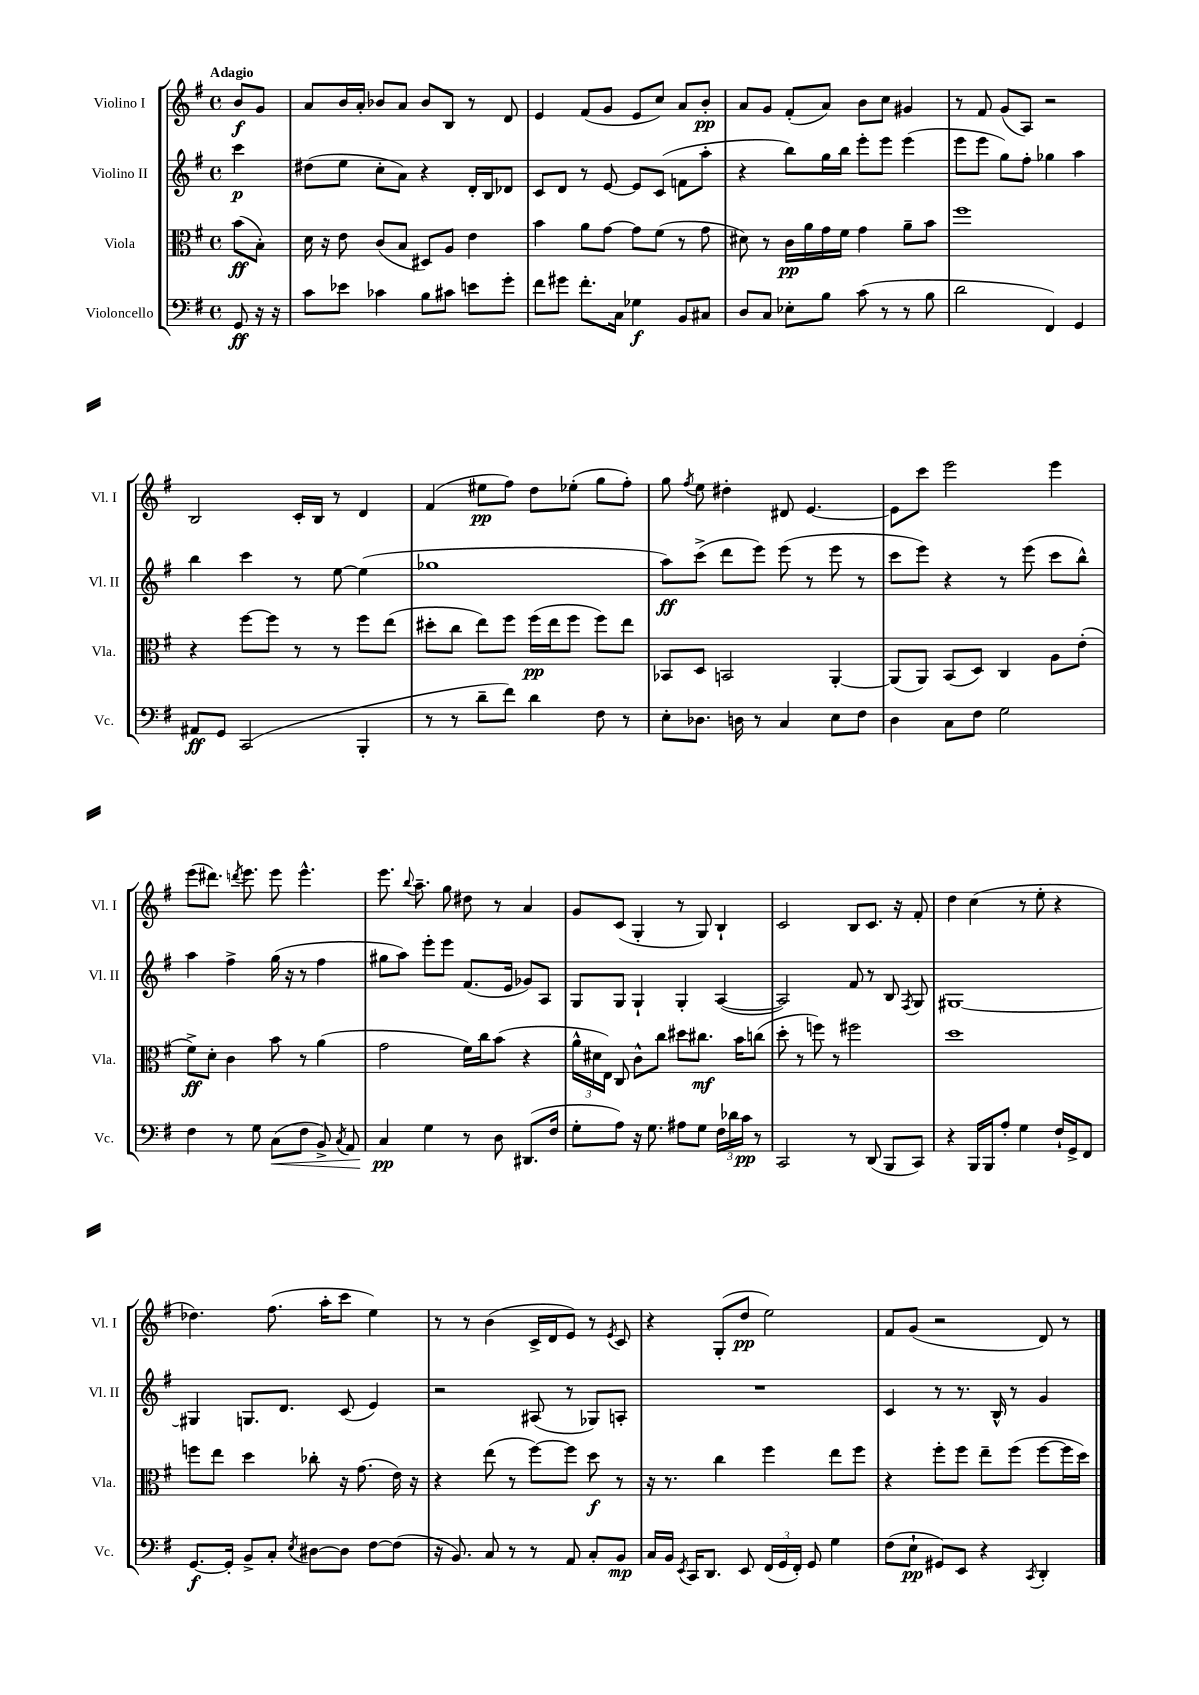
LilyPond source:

<<
\new StaffGroup <<
\new Staff = "s0" \with { instrumentName = "Violino I" shortInstrumentName = "Vl. I" } {
    \clef treble \key g \major \defaultTimeSignature \time 4/4 \partial 4 \tempo "Adagio"
    \autoBeamOff b'8[\f g'8] |
    a'8[ b'16 a'16]-. bes'8[ a'8] bes'8[ b8] r8 d'8 |
    e'4 fis'8[( g'8] e'8[ c''8]) a'8[ b'8]-.\pp |
    a'8[ g'8] fis'8[-.( a'8]) b'8[ c''8] gis'4 |
    r8 fis'8 g'8[( a8]) r2 |
    b2 c'16[-. b16] r8 d'4 |
    fis'4( eis''8[\pp fis''8]) d''8[ ees''8]-.( g''8[ fis''8]-.) |
    g''8 \acciaccatura { fis''8 } e''8 dis''4-. dis'8 e'4.~ |
    e'8[ c'''8] e'''2 e'''4 |
    e'''8[( dis'''8.]) \acciaccatura { d'''8 } e'''8. e'''8 e'''4.-^ |
    e'''8. \appoggiatura { b''8 } a''8.-- g''8 dis''8 r8 a'4 |
    g'8[ c'8]( g4-. r8 g8) b4-! |
    c'2 b8[ c'8.] r16 fis'8-. |
    d''4 c''4( r8 e''8-. r4 |
    des''4.) fis''8.( a''16[-. c'''8] e''4) |
    r8 r8 b'4( c'16[-> d'16 e'8]) r8 \acciaccatura { e'8 } c'8 |
    r4 g8[-.( d''8]\pp e''2) |
    fis'8[ g'8]( r2 d'8) r8 \bar "|." |
}
\new Staff = "s1" \with { instrumentName = "Violino II" shortInstrumentName = "Vl. II" } {
    \clef treble \key g \major \defaultTimeSignature \time 4/4 \partial 4
    \autoBeamOff c'''4\p |
    dis''8[( e''8] c''8[-. a'8]) r4 d'16[-. b16 des'8] |
    c'8[ d'8] r8 e'8~ e'8[ c'8]( f'8[ a''8]-. |
    r4 b''8[) g''16 b''16] e'''8[-. e'''8] e'''4( |
    e'''8[ e'''8] g''8[) fis''8]-. ges''4 a''4 |
    b''4 c'''4 r8 e''8~ e''4( |
    ges''1 |
    a''8[\ff) c'''8]->( d'''8[ e'''8]) e'''8( r8 e'''8 r8 |
    c'''8[ e'''8]) r4 r8 e'''8( c'''8[ b''8]-^) |
    a''4 fis''4-> g''16( r16 r8 fis''4 |
    gis''8[ a''8]) e'''8[-. e'''8] fis'8.[( e'16] ges'8[) a8] |
    g8[ g8] g4-! g4-. a4~( |
    a2) fis'8 r8 b8 \acciaccatura { fis8 } g8 |
    gis1~ |
    gis4 g8.[ d'8.] c'8( e'4) |
    r2 ais8( r8 ges8[) a8]-. |
    R1 |
    c'4 r8 r8. b16-^ r8 g'4 \bar "|." |
}
\new Staff = "s2" \with { instrumentName = "Viola" shortInstrumentName = "Vla." } {
    \clef alto \key g \major \defaultTimeSignature \time 4/4 \partial 4
    \autoBeamOff b'8[\ff( b8]-.) |
    d'16 r16 e'8 c'8[( b8] dis8[) a8] e'4 |
    b'4 a'8[ g'8]~ g'8[ fis'8]( r8 g'8 |
    dis'8) r8 c'16[\pp a'16 g'16 fis'16] g'4 a'8[-- b'8] |
    fis''1 |
    r4 fis''8[~ fis''8] r8 r8 fis''8[ e''8]( |
    dis''8[-. c''8] e''8[) fis''8] fis''16[\pp( e''16 fis''8] fis''8[) e''8] |
    bes,8[ d8] b,2 a,4~-. |
    a,8[( a,8]) b,8[( d8]) c4 a8[ e'8]-.( |
    fis'8[->\ff) d'8]-. c'4 b'8 r8 a'4( |
    g'2 fis'16[) c''16 b'8]( r4 |
    \tuplet 3/2 { a'16[-^ dis'16 e16]) } c8 c'8[-^ c''8] dis''8[ cis''8.]\mf b'16[ c''8]( |
    d''8-. r8 f''8) r8 fis''2 |
    d''1 |
    f''8[ e''8] d''4 ces''8-. r16 g'8.( e'16) r16 |
    r4 e''8( r8 fis''8[~) fis''8] d''8\f r8 |
    r16 r8. c''4 fis''4 e''8[ fis''8] |
    r4 fis''8[-. fis''8] e''8[-- fis''8]( fis''8[~ fis''16 d''16]) \bar "|." |
}
\new Staff = "s3" \with { instrumentName = "Violoncello" shortInstrumentName = "Vc." } {
    \clef bass \key g \major \defaultTimeSignature \time 4/4 \partial 4
    \autoBeamOff g,8\ff r16 r16 |
    c'8[ ees'8] ces'4 b8[ cis'8] e'8[ g'8]-. |
    fis'8[ gis'8] fis'8.[-. c16] ges4\f b,8[ cis8] |
    d8[ c8] ees8[-. b8] c'8( r8 r8 b8 |
    d'2 fis,4) g,4 |
    ais,8[\ff g,8] c,2( b,,4-. |
    r8 r8 d'8[-- fis'8]) d'4 fis8 r8 |
    e8[-. des8.] d16 r8 c4 e8[ fis8] |
    d4 c8[ fis8] g2 |
    fis4 r8 g8 c8[\<( fis8] b,8->) \acciaccatura { c8 } a,8 |
    c4\pp\! g4 r8 d8 dis,8.[( fis16] |
    g8[-. a8]) r16 g8. ais8[ g8] \tuplet 3/2 { fis16[ des'16 c'16]\pp } r8 |
    c,2 r8 d,8( b,,8[ c,8]) |
    r4 b,,16[ b,,16 a8]-. g4 fis16[-! g,16-> fis,8] |
    g,8.[~\f g,16]-. b,8[-> c8]-. \acciaccatura { e8 } dis8[~ dis8] fis8[~ fis8]( |
    r16 b,8.) c8 r8 r8 a,8 c8[-. b,8]\mp |
    c16[ b,16] \acciaccatura { e,8 } c,16[ d,8.] e,8 \tuplet 3/2 { fis,16[( g,16 fis,16]-.) } g,8 g4 |
    fis8[( e8]-!\pp gis,8[) e,8] r4 \acciaccatura { c,8 } d,4-. \bar "|." |
}
>>
>>
\layout { \context { \Score \remove "Bar_number_engraver" } }
